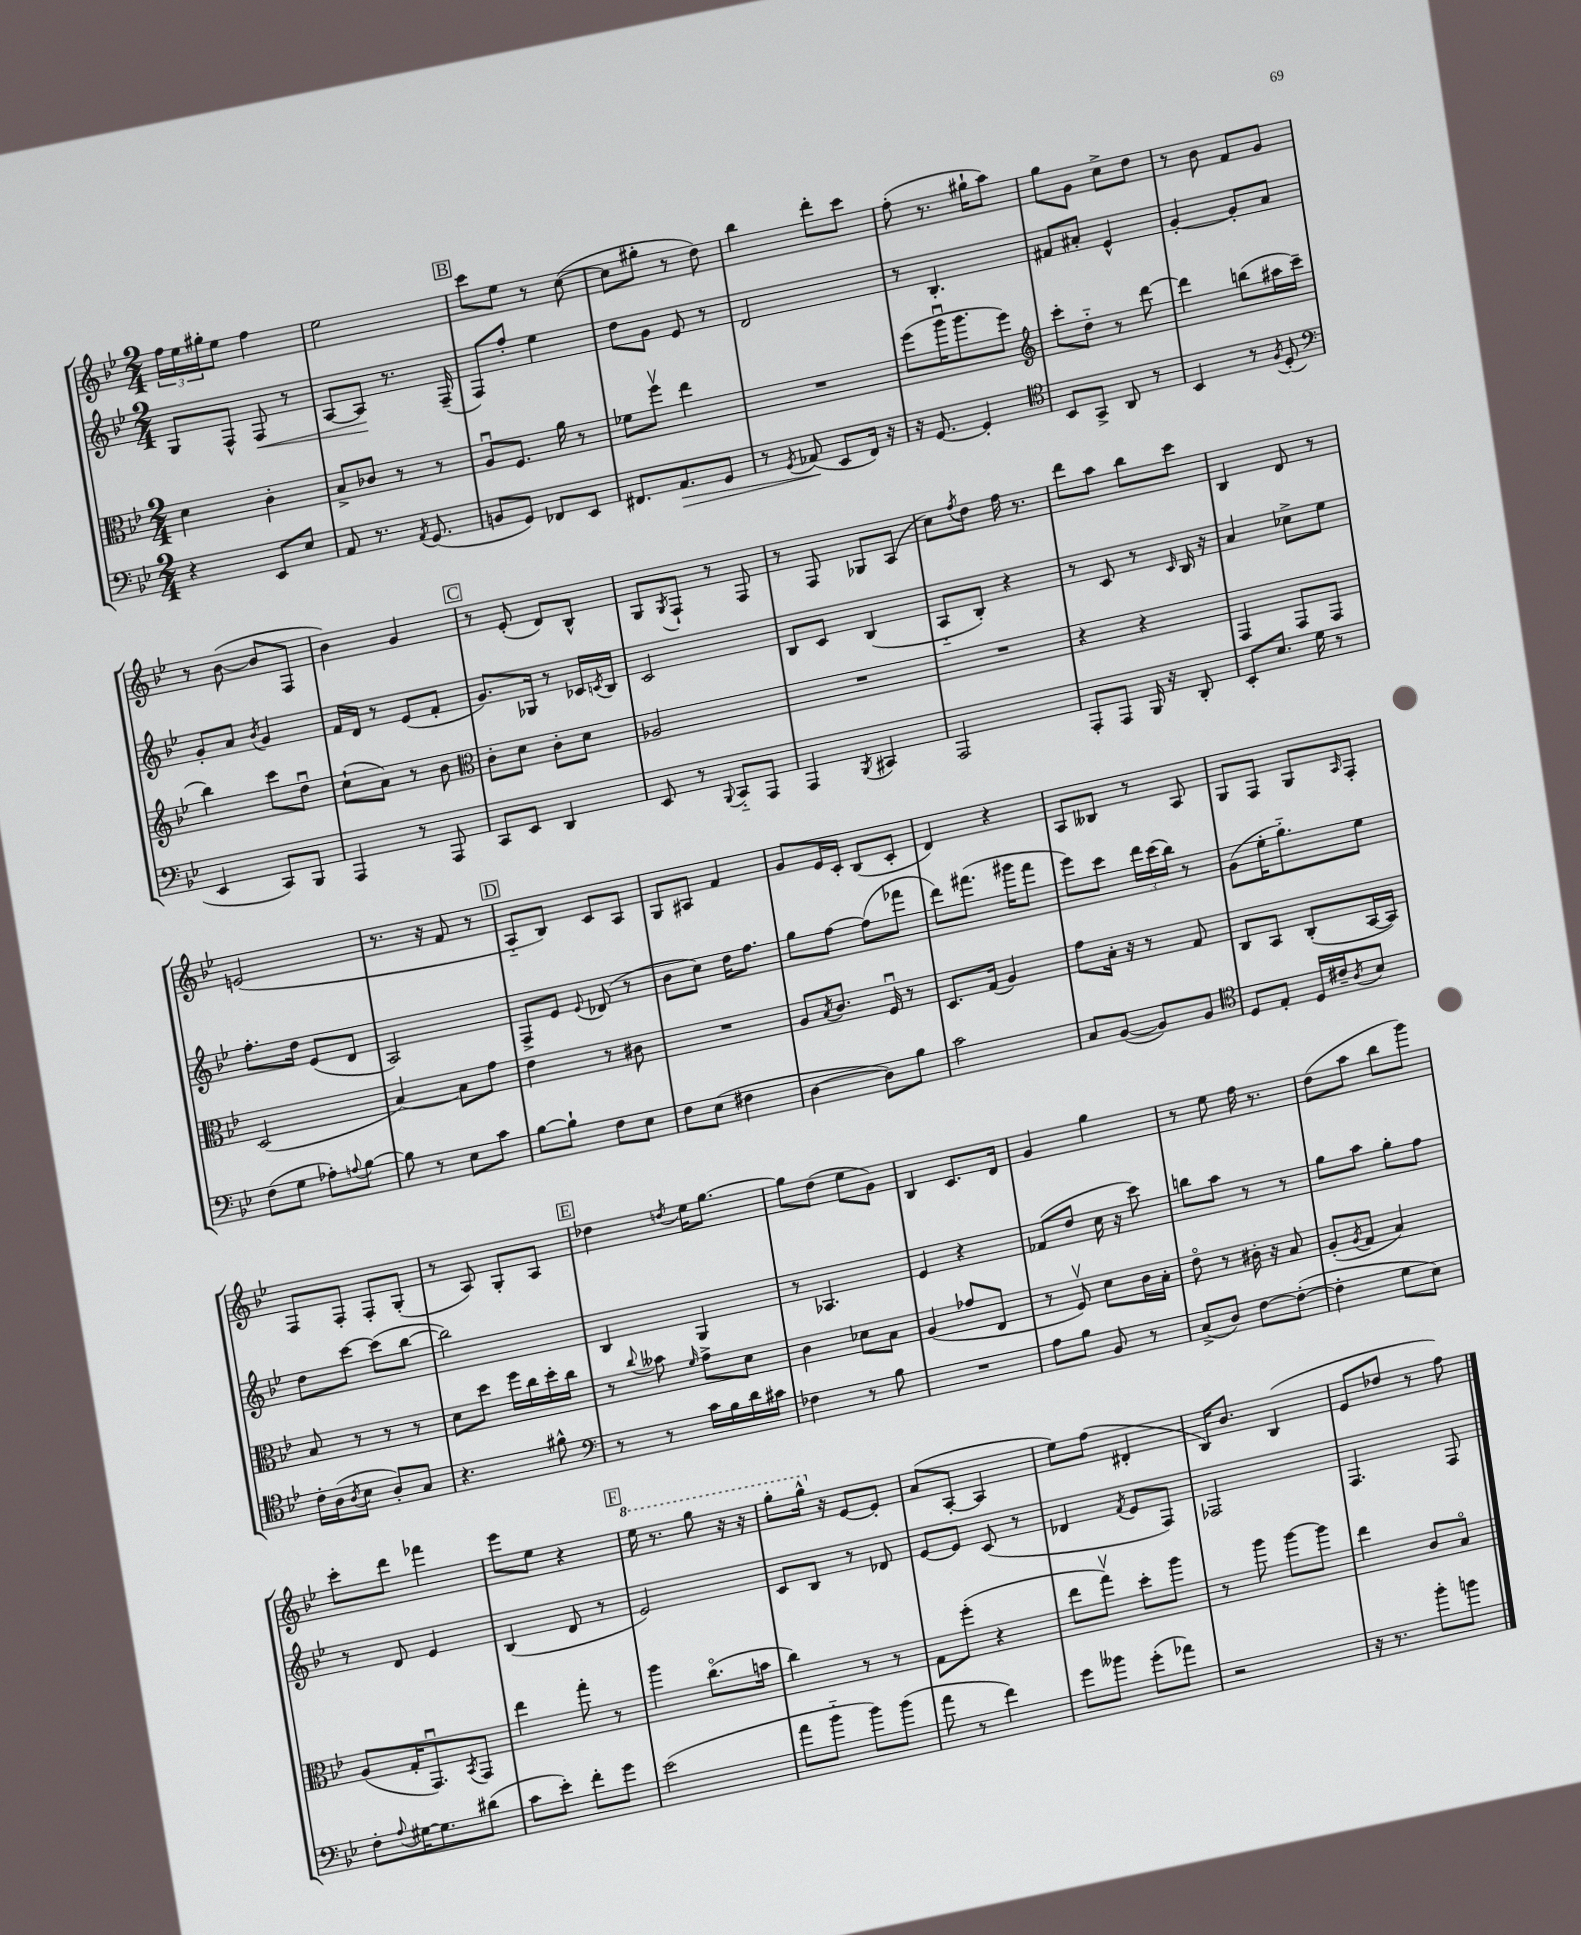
<<
\new StaffGroup <<
\new Staff = "s0" {
    \clef treble \key bes \major \numericTimeSignature \time 2/4
    \tuplet 3/2 { f''16 ees''16 gis''16-. } ees''8 f''4 |
    ees''2 |
    \mark \markup { \box "B" } c'''8 ees''8 r8 c''8~( |
    c''8 gis''8-. r8 d''8) |
    bes''4 d'''8-. c'''8 |
    f''8-.( r8. gis''16-! a''8) |
    g''8 g'8 c''8-> d''8 |
    r8 bes'8 f'8 g'8 |
    r8 bes'8~( bes'8 f8 |
    bes'4) g'4 |
    \mark \markup { \box "C" } r8 ees'8-.( d'8) bes8-^ |
    g8 \acciaccatura { g8 } f8-! r8 f8 |
    r8 f8 ges8 a8( |
    c''8) \acciaccatura { f''8 } d''8 f''16 r8. |
    d'''8 a''8 bes''8 c'''8 |
    bes4 d'8 r8 |
    e'2( |
    r8. r16 f'8 r8 |
    \mark \markup { \box "D" } a8-_ bes8) c'8 a8 |
    g8 ais8 f'4 |
    g'8 ees'16 c'16-. bes8( c'8-. |
    d'4) r4 |
    a8 beses8 r8 a8 |
    g8 f8 g8 \grace { a16 } f8-. |
    f8 f8-. f8-. g8-.( |
    r8 a8) g8-. a8 |
    \mark \markup { \box "E" } des''4 \acciaccatura { d''8 } ees''16 g''8.~ |
    g''8 d''8( ees''8 g'8) |
    bes4 c'8. d'16 |
    g'4 g''4 |
    r8 ees''8 f''16 r8. |
    d''8( a''8 bes''8 g'''8) |
    c'''8-. d'''8 fes'''4 |
    ees'''8 ees''8 r4 |
    \mark \markup { \box "F" } \ottava #1 ees'''16 r8. g'''8 r16 r16 |
    g'''8-. g'''16-^ \ottava #0 r16 ees'8~ ees'8-. |
    a'8( a8~-. a4 |
    ees''8) f''8( dis'4-. |
    bes16) bes'8. bes4( |
    ees'8 des''8 r8 f''8) \bar "|." |
}
\new Staff = "s1" {
    \clef treble \key bes \major \numericTimeSignature \time 2/4
    g8 f8-^ f8\< r8 |
    a8~ a8\! r8. f16--( |
    \mark \markup { \box "B" } f8) f''8-. ees''4 |
    d''8 g'8 ees'8 r8 |
    d'2 |
    r8 bes4.-. |
    fis'8 ais'8-. ees'4-^ |
    g'4~-. g'8-. a'8 |
    g'8-. a'8 \acciaccatura { bes'8 } g'4 |
    f'16 d'16 r8 ees'8( f'8-. |
    \mark \markup { \box "C" } g'8.) ges16 r8 ces'16 \acciaccatura { c'8 } bes16 |
    c'2 |
    bes8 c'8 bes4( |
    a8-_ bes8-.) r4 |
    r8 c'8 r8 \grace { c'16 } bes16 r16 |
    a'4 ces''8-> ees''8 |
    f''8.-. d''16 ees'8( d'8 |
    a2) |
    \mark \markup { \box "D" } f8-> ees'8 \appoggiatura { ees'8 } des'8( r8 |
    bes'8 c''8) d''16 f''8. |
    g''8 f''8~ f''8( fes'''8 |
    d'''8) fis'''8.( gis'''16 fis'''8 |
    ees'''8) c'''8 \tuplet 3/2 { d'''16 c'''16( bes''16) } r8 |
    g'8( ees''16-. g''8.-_) ees''8 |
    d''8 c'''8~ c'''8( bes''8~ |
    bes''2) |
    \mark \markup { \box "E" } bes4 g4 |
    r8 aes4. |
    ees'4 r4 |
    fes'8( d''8 c''16 r16 c'''8) |
    b''8 a''8 r8 r8 |
    g''8 a''8 g''8-. f''8 |
    r8 d'8 ees'4 |
    bes4( d'8 r8 |
    \mark \markup { \box "F" } ees'2) |
    c'8 bes8 r8 des'8 |
    ees'8~ ees'8 c'8( r8 |
    des'4 \acciaccatura { f'8 } ees'8 f8) |
    fes2 |
    f4. f8 \bar "|." |
}
\new Staff = "s2" {
    \clef alto \key bes \major \numericTimeSignature \time 2/4
    d'4 c'4-. |
    bes8-> ces'8 r8 r8 |
    \mark \markup { \box "B" } a8\downbow f8. a'16 r8 |
    fes'8 f''8\upbow ees''4 |
    R2 |
    f''8( a''16\downbow a''8. f''8) |
    \clef treble c'''8-. d''8-_ r8 d'''8~ |
    d'''4 b''8( ais''16 c'''16-- |
    bes''4) c'''8 d''8\downbow |
    c''8-!( a'8) r8 bes'8 |
    \mark \markup { \box "C" } \clef alto c'8-. d'8 c'8-. d'8 |
    aes2 |
    R2 |
    R2 |
    r4 r4 |
    g,4 g,8 g,8 |
    d2( |
    bes4~) bes8 g'8 |
    \mark \markup { \box "D" } ees'4 r8 cis'8 |
    R2 |
    a8 \acciaccatura { bes8 } c'8. f16\downbow r8 |
    d8. g16( a4) |
    g'8 bes16-. r16 r8 g8 |
    c8 bes,8 c8-.( bes,16~ bes,16) |
    bes8 r8 r8 r8 |
    d'8 d''8 f''16 c''16 d''16-. c''16 |
    \mark \markup { \box "E" } r8 \appoggiatura { c''8 } beses'8 \grace { f'16 } g'8-> d'8 |
    c'4 des'8 bes8 |
    a4( ges'8 ees8 |
    r8 f8\upbow) d'8 c'16 bes16-. |
    ees'8\flageolet r8 cis'16-. r16 bes8 |
    a8-.( \acciaccatura { a8 } g8 bes4) |
    a8( g16-. g,8.\downbow) \acciaccatura { bes,8 } g,8 |
    ees''4 g''8-. r8 |
    \mark \markup { \box "F" } a''4 c''8.\flageolet( b'16 |
    c''4) r8 r8 |
    g8 f''8-.( r4 |
    ees''8 g''8\upbow) d''8-. a''8 |
    r8 a''8 a''8~ a''8 |
    ees''4 c'8 bes8\flageolet \bar "|." |
}
\new Staff = "s3" {
    \clef bass \key bes \major \numericTimeSignature \time 2/4
    r4 ees,8 ees8 |
    a,8 r8. \acciaccatura { a,8 } g,8.( |
    \mark \markup { \box "B" } b,8 g,8) fes,8 ees,8 |
    fis,8. a,8.\> g,8 |
    r8 \acciaccatura { g,8 } aes,8\!( ees,8 f,16) r16 |
    r16 g,8.~ g,4-. |
    \clef tenor bes,8 g,8-> a,8 r8 |
    bes,4 r8 \acciaccatura { f8 } d8-.( |
    \clef bass ees,4 c,8) bes,,8 |
    a,,4 r8 a,,8 |
    \mark \markup { \box "C" } c,8 ees,8 d,4 |
    ees,8 r8 \appoggiatura { bes,,8 } c,8-_ a,,8 |
    a,,4 \acciaccatura { bes,,8 } cis,4 |
    a,,2 |
    a,,8-. a,,8 bes,,16 r16 d,8-. |
    ees,8-. ees8. g16 r8 |
    f8( g8 aes8-.) \appoggiatura { a8 } bes8~ |
    bes8 r8 ees8 c'8 |
    \mark \markup { \box "D" } bes8~ bes8-! f8 ees8 |
    f8 ees8( fis4 |
    d4~ d8) bes8 |
    c'2 |
    c8 bes,8~( bes,8) bes,8 |
    \clef tenor d8 ees8-. d16 cis'16-- \acciaccatura { a8 } bes8 |
    c'16-. a16( \acciaccatura { a8 } bes8 a8-.) g8 |
    r4. fis'8-^ |
    \mark \markup { \box "E" } \clef bass r8 r8 c'16 bes16 d'16 cis'16 |
    fes4 r8 bes8 |
    R2 |
    a8 bes8 bes,8 r8 |
    c8->( d8) f8~ f8~-.( |
    f4-. g8 ees8) |
    f8-. \appoggiatura { a8 } gis16~ gis8. dis'8( |
    c'8 ees'8-.) f'8-. g'8 |
    \mark \markup { \box "F" } ees'2( |
    a'8 bes'8-_ bes'8) bes'8( |
    a'8 r8 f'4) |
    g'8 beses'8 g'8-.( aes'8) |
    r2 |
    r16 r8. bes'8-. b'8 \bar "|." |
}
>>
>>
\layout { \context { \Score \remove "Bar_number_engraver" } }
